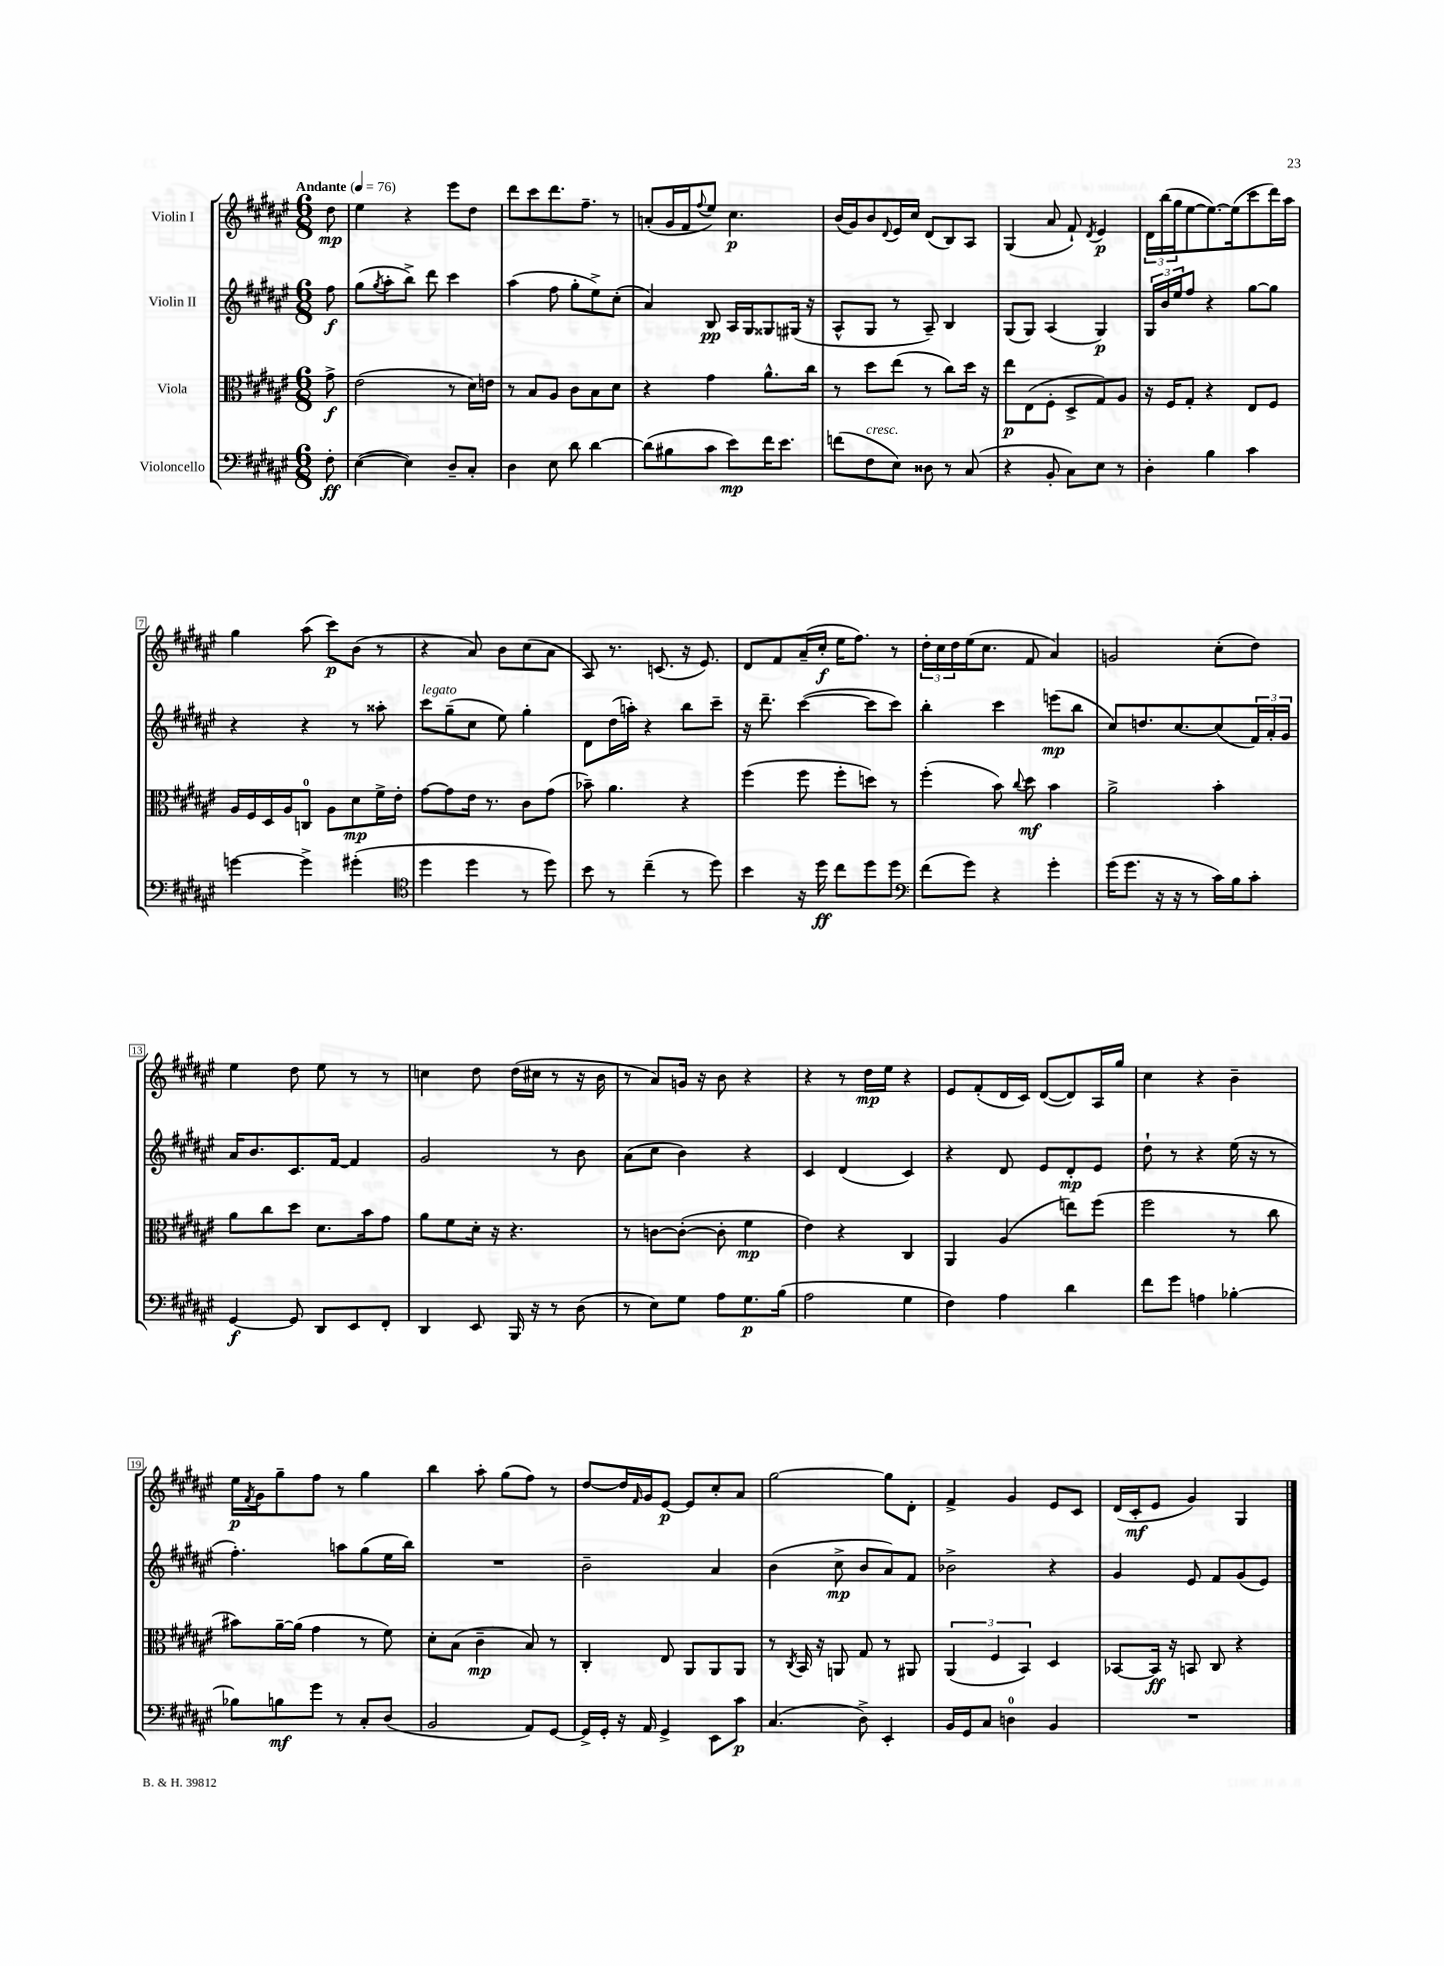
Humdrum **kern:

**kern	**dynam	**kern	**dynam	**kern	**dynam	**kern	**dynam
*part4	*part4	*part3	*part3	*part2	*part2	*part1	*part1
*staff4	*staff4	*staff3	*staff3	*staff2	*staff2	*staff1	*staff1
*I"Violoncello	*	*I"Viola	*	*I"Violin II	*	*I"Violin I	*
*clefF4	*	*clefC3	*	*clefG2	*	*clefG2	*
*k[f#c#g#d#a#e#]	*	*k[f#c#g#d#a#e#]	*	*k[f#c#g#d#a#e#]	*	*k[f#c#g#d#a#e#]	*
*M6/8	*	*M6/8	*	*M6/8	*	*M6/8	*
*MM76	*	*MM76	*	*MM76	*	*MM76	*
=	=	=	=	=	=	=	=
!	!	!	!	!	!	!LO:TX:a:B:t=Andante	!
8F#'\	ff	8g#^\	f	8ff#\	f	8dd#\	mp
=1	=1	=1	=1	=1	=1	=1	=1
([4E#\	.	(2e#\	.	(8gg#\L	.	4ee#\	.
.	.	.	.	8qgg#/	.	.	.
.	.	.	.	8aa#'\	.	.	.
4E#\])	.	.	.	8bb^\J)	.	4r	.
.	.	.	.	8ddd#\	.	.	.
8D#~/L	.	8r	.	4ccc#\	.	8eee#\L	.
8C#'/J	.	16d#\LL)	.	.	.	8dd#\J	.
.	.	16en\JJ	.	.	.	.	.
=2	=2	=2	=2	=2	=2	=2	=2
4D#\	.	8r	.	(4aa#\	.	8ddd#\L	.
.	.	8B/L	.	.	.	8ccc#\	.
8E#\	.	8A#/J	.	8ff#\	.	8.ddd#\	.
8d#\	.	8c#\L	.	8gg#'\L	.	.	.
.	.	.	.	.	.	8.ff#~\J	.
[4d#\	.	8B\	.	8ee#^\)	.	.	.
.	.	8d#\J	.	(8cc#'\J	.	8r	.
=3	=3	=3	=3	=3	=3	=3	=3
(8d#\L]	.	4r	.	4a#/)	.	(8an'/L	.
8B#X\	.	.	.	.	.	16g#/L	.
.	.	.	.	.	.	16f#/J	.
.	.	.	.	.	.	8qqff#/	.
8c#\J	.	4g#\	.	8B/	pp	8ee#/J)	.
8e#\L)	mp	.	.	16A#/LL	.	4.cc#\	p
.	.	.	.	16G#/J	.	.	.
16f#\K	.	8.a#^^\L	.	8G##X/	.	.	.
8.e#\J	.	.	.	.	.	.	.
.	.	.	.	(16G#X/Jk	.	.	.
.	.	16cc#\Jk	.	16r	.	.	.
=4	=4	=4	=4	=4	=4	=4	=4
(8fn\L	.	8r	.	8A#^^/L	.	(16b/LL	.
.	.	.	.	.	.	16g#/J)	.
!LO:TX:a:i:t=cresc.	!	!	!	!	!	!	!
8F#\	.	8dd#\L	.	8G#/J	.	8b/	.
.	.	.	.	.	.	8qqd#/	.
8E#\J)	.	(8ee#\J	.	8r	.	16e#/L	.
.	.	.	.	.	.	16cc#/JJ	.
8D##X\	.	8r	.	8A#~/)	.	(8d#/L	.
8r	.	8cc#\L)	.	4B/	.	8B/)	.
(8C#/	.	16dd#\Jk	.	.	.	8A#/J	.
.	.	16r	.	.	.	.	.
=5	=5	=5	=5	=5	=5	=5	=5
4r	.	8ee#\L	p	(8G#/L	.	(4G#/	.
.	.	(8E#\	.	8G#/J)	.	.	.
8BB'/	.	8F#'\J	.	(4A#/	.	8a#/	.
8C#\L)	.	8D#^/L	.	.	.	8f#`/)	.
.	.	.	.	.	.	8qd#/	.
8E#\J	.	8G#/)	.	4G#/)	p	4e#/	p
8r	.	8A#/J	.	.	.	.	.
=6	=6	=6	=6	=6	=6	=6	=6
4D#'\	.	16r	.	24G#/LL	.	24d#\LL	.
.	.	.	.	24b/	.	(24bb\	.
.	.	16F#/KL	.	.	.	.	.
.	.	.	.	24ee#/J	.	24gg#\J	.
.	.	8G#'/J	.	8ff#/J	.	[8ee#\	.
4B\	.	4r	.	4r	.	8.ee#\_)	.
.	.	.	.	.	.	(16ee#\k]	.
4c#\	.	8E#/L	.	[8gg#\L	.	8ccc#\	.
.	.	8F#/J	.	8gg#\J]	.	16ddd#\L)	.
.	.	.	.	.	.	16aa#\JJ	.
!!LO:LB:g=z
=7	=7	=7	=7	=7	=7	=7	=7
[4gn\	.	16A#/LL	.	4r	.	4gg#\	.
.	.	16F#/	.	.	.	.	.
.	.	16D#/	.	.	.	.	.
.	.	16A#/J	.	.	.	.	.
4g^\]	.	8Cn/J	.	4r	.	(8aa#\	.
.	.	8A#\L	.	.	.	8ccc#\L)	p
(4g#X'\	.	8d#\	mp	8r	.	(8b\J	.
.	.	16f#^\L	.	8aa##X'\	.	8r	.
.	.	16e#'\JJ	.	.	.	.	.
=8	=8	=8	=8	=8	=8	=8	=8
*clefC4	*	*	*	*	*	*	*
!	!	!	!	!LO:TX:a:i:t=legato	!	!	!
4dd#\	.	[8g#\L	.	8ccc#\L	.	4r	.
.	.	8g#\]	.	(8gg#~\	.	.	.
4dd#\	.	16e#\Jk	.	8cc#\J	.	8a#/)	.
.	.	8.r	.	.	.	.	.
.	.	.	.	8ee#\)	.	8b\L	.
8r	.	8c#\L	.	4gg#'\	.	(8cc#\	.
8dd#\)	.	(8g#\J	.	.	.	8a#\J	.
=9	=9	=9	=9	=9	=9	=9	=9
8b\	.	8b-X~\)	.	8d#\L	.	8A#/)	.
8r	.	4.a#\	.	(16dd#\L	.	8.r	.
.	.	.	.	16aan'\JJ)	.	.	.
(4cc#~\	.	.	.	4r	.	.	.
.	.	.	.	.	.	(8.cn/	.
8r	.	4r	.	8bb\L	.	16r	.
.	.	.	.	.	.	8.e#/)	.
8dd#\)	.	.	.	8ccc#~\J	.	.	.
=10	=10	=10	=10	=10	=10	=10	=10
4b\	.	(4ff#\	.	16r	.	8d#/L	.
.	.	.	.	8.ddd#~\	.	.	.
.	.	.	.	.	.	8f#/	.
16r	.	8ff#\	.	([4ccc#\	.	(16a#~/L	.
16dd#\	ff	.	.	.	.	16cc#'/JJ	f
8cc#\L	.	8ff#'\L	.	.	.	16ee#\KL	.
.	.	.	.	.	.	8.ff#\J)	.
8dd#\	.	8ddn\J)	.	8ccc#\L]	.	.	.
8dd#\J	.	8r	.	8ccc#\J)	.	8r	.
=11	=11	=11	=11	=11	=11	=11	=11
*clefF4	*	*	*	*	*	*	*
(8f#\L	.	(4ff#'\	.	4bb'\	.	24dd#'\LL	.
.	.	.	.	.	.	24cc#\	.
.	.	.	.	.	.	24dd#\	.
8g#\J)	.	.	.	.	.	(16ee#\J	.
.	.	.	.	.	.	8.cc#\J	.
4r	.	8b\)	.	4ccc#\	.	.	.
.	.	8qqcc#/	.	.	.	.	.
.	.	8dd#\	mf	.	.	8f#/	.
4g#'\	.	4b\	.	(8eeen\L	mp	4a#/)	.
.	.	.	.	8bb\J	.	.	.
=12	=12	=12	=12	=12	=12	=12	=12
(16g#\KL	.	2a#^\	.	8cc#/L)	.	2gn/	.
8.g#\J	.	.	.	.	.	.	.
.	.	.	.	8.ddn/	.	.	.
16r	.	.	.	.	.	.	.
16r	.	.	.	[8.cc#/	.	.	.
8r	.	.	.	.	.	.	.
16c#\LL)	.	4b'\	.	(8cc#/]	.	(8cc#'\L	.
16B\J	.	.	.	.	.	.	.
8c#'\J	.	.	.	24f#/L)	.	8dd#\J)	.
.	.	.	.	24a#'/	.	.	.
.	.	.	.	24g#/JJ	.	.	.
!!LO:LB:g=z
=13	=13	=13	=13	=13	=13	=13	=13
[4GG#/	f	8a#\L	.	16a#/KL	.	4ee#\	.
.	.	.	.	8.b/	.	.	.
.	.	8cc#\	.	.	.	.	.
8GG#/]	.	8dd#\J	.	8.c#/	.	8dd#\	.
8DD#/L	.	8.d#\L	.	.	.	8ee#\	.
.	.	.	.	[16f#/Jk	.	.	.
8EE#/	.	.	.	4f#/]	.	8r	.
.	.	16b\k	.	.	.	.	.
8FF#'/J	.	8g#\J	.	.	.	8r	.
=14	=14	=14	=14	=14	=14	=14	=14
4DD#/	.	8a#\L	.	2g#/	.	4ccn\	.
.	.	8f#\	.	.	.	.	.
8EE#/	.	16d#'\Jk	.	.	.	8dd#\	.
.	.	16r	.	.	.	.	.
16BBB/	.	4.r	.	.	.	(16dd#\LL	.
16r	.	.	.	.	.	16cc#X\JJ	.
8r	.	.	.	8r	.	8r	.
(8D#\	.	.	.	8b\	.	16r	.
.	.	.	.	.	.	16b\	.
=15	=15	=15	=15	=15	=15	=15	=15
8r	.	8r	.	(8a#\L	.	8r	.
8E#\L)	.	[8cn\L	.	8cc#\J	.	8a#/L)	.
8G#\J	.	(8c'\J_	.	4b\)	.	16gn/Jk	.
.	.	.	.	.	.	16r	.
8A#\L	.	8c'\]	.	.	.	8b\	.
8.G#\	p	4f#\	mp	4r	.	4r	.
(16B\Jk	.	.	.	.	.	.	.
=16	=16	=16	=16	=16	=16	=16	=16
2A#\	.	4e#\)	.	4c#/	.	4r	.
.	.	4r	.	(4d#/	.	8r	.
.	.	.	.	.	.	16dd#\LL	mp
.	.	.	.	.	.	16ee#\JJ	.
4G#\	.	4C#/	.	4c#/)	.	4r	.
=17	=17	=17	=17	=17	=17	=17	=17
4F#\)	.	4AA#/	.	4r	.	8e#/L	.
.	.	.	.	.	.	(8f#'/	.
4A#\	.	(4A#/	.	8d#/	.	16d#/L	.
.	.	.	.	.	.	16c#/JJ)	.
.	.	.	.	8e#/L	.	([8d#/L	.
4d#\	.	8een\L)	.	8d#'/	mp	8d#/])	.
.	.	(8ff#\J	.	8e#/J	.	16A#/L	.
.	.	.	.	.	.	16gg#/JJ	.
=18	=18	=18	=18	=18	=18	=18	=18
8f#\L	.	2ff#\	.	8dd#`\	.	4cc#\	.
8g#\J	.	.	.	8r	.	.	.
4An\	.	.	.	4r	.	4r	.
[4B-X'\	.	8r	.	(16ee#\	.	4b~\	.
.	.	.	.	16r	.	.	.
.	.	8cc#\	.	8r	.	.	.
!!LO:LB:g=z
=19	=19	=19	=19	=19	=19	=19	=19
8B-X\L]	.	8b#X\L)	.	4.ff#'\)	.	16ee#\LL	p
.	.	.	.	.	.	8qf#/	.
.	.	.	.	.	.	16g#\J	.
8Bn\	mf	[16a#~\L	.	.	.	8gg#~\	.
.	.	(16a#\JJ]	.	.	.	.	.
8g#\J	.	4g#\	.	.	.	8ff#\J	.
8r	.	.	.	8aan\L	.	8r	.
8C#'/L	.	8r	.	(8gg#\	.	4gg#\	.
(8D#/J	.	8f#\)	.	16ee#\L	.	.	.
.	.	.	.	16bb\JJ)	.	.	.
=20	=20	=20	=20	=20	=20	=20	=20
2BB/	.	8d#'\L	.	2.r	.	4bb\	.
.	.	(8B\J	.	.	.	.	.
.	.	4c#~\	mp	.	.	8aa#'\	.
.	.	.	.	.	.	(8gg#\L	.
8AA#/L)	.	8B/)	.	.	.	8ff#\J)	.
[8GG#/J	.	8r	.	.	.	8r	.
=21	=21	=21	=21	=21	=21	=21	=21
16GG#^/LL]	.	4C#'/	.	2b~\	.	[8dd#/L	.
16GG#'/JJ	.	.	.	.	.	.	.
16r	.	.	.	.	.	16dd#/L]	.
.	.	.	.	.	.	16qqf#/	.
16AA#/	.	.	.	.	.	16g#/J	.
4GG#^/	.	8E#/	.	.	.	[8e#/J	p
.	.	8AA#/L	.	.	.	8e#/L]	.
8EE#\L	.	8AA#/	.	4a#/	.	8cc#'/	.
8c#\J	p	8AA#/J	.	.	.	8a#/J	.
=22	=22	=22	=22	=22	=22	=22	=22
(4.C#/	.	8r	.	(4b\	.	[2gg#\	.
.	.	8qC#/	.	.	.	.	.
.	.	16BB/	.	.	.	.	.
.	.	16r	.	.	.	.	.
.	.	8AAn/	.	8cc#^\	mp	.	.
8D#^\)	.	8G#/	.	8b/L	.	.	.
4EE#'/	.	8r	.	8a#/)	.	8gg#\L]	.
.	.	8AA#X/	.	8f#/J	.	8d#'\J	.
=23	=23	=23	=23	=23	=23	=23	=23
16BB/LL	.	(6AA#/	.	2b-X^\	.	4f#^/	.
16GG#/J	.	.	.	.	.	.	.
8C#/J	.	.	.	.	.	.	.
.	.	6F#/	.	.	.	.	.
4Dn\	.	.	.	.	.	4g#/	.
.	.	6BB/)	.	.	.	.	.
4BB/	.	4D#/	.	4r	.	8e#/L	.
.	.	.	.	.	.	8c#/J	.
=24	=24	=24	=24	=24	=24	=24	=24
2.r	.	[8BB-X/L	.	4g#/	.	(16d#/LL	.
.	.	.	.	.	.	16c#'/J	mf
.	.	16BB-/Jk]	ff	.	.	8e#/J	.
.	.	16r	.	.	.	.	.
.	.	8BBn/	.	8e#/	.	4g#/)	.
.	.	8C#/	.	8f#/L	.	.	.
.	.	4r	.	(8g#/	.	4G#/	.
.	.	.	.	8e#/J)	.	.	.
==	==	==	==	==	==	==	==
*-	*-	*-	*-	*-	*-	*-	*-
